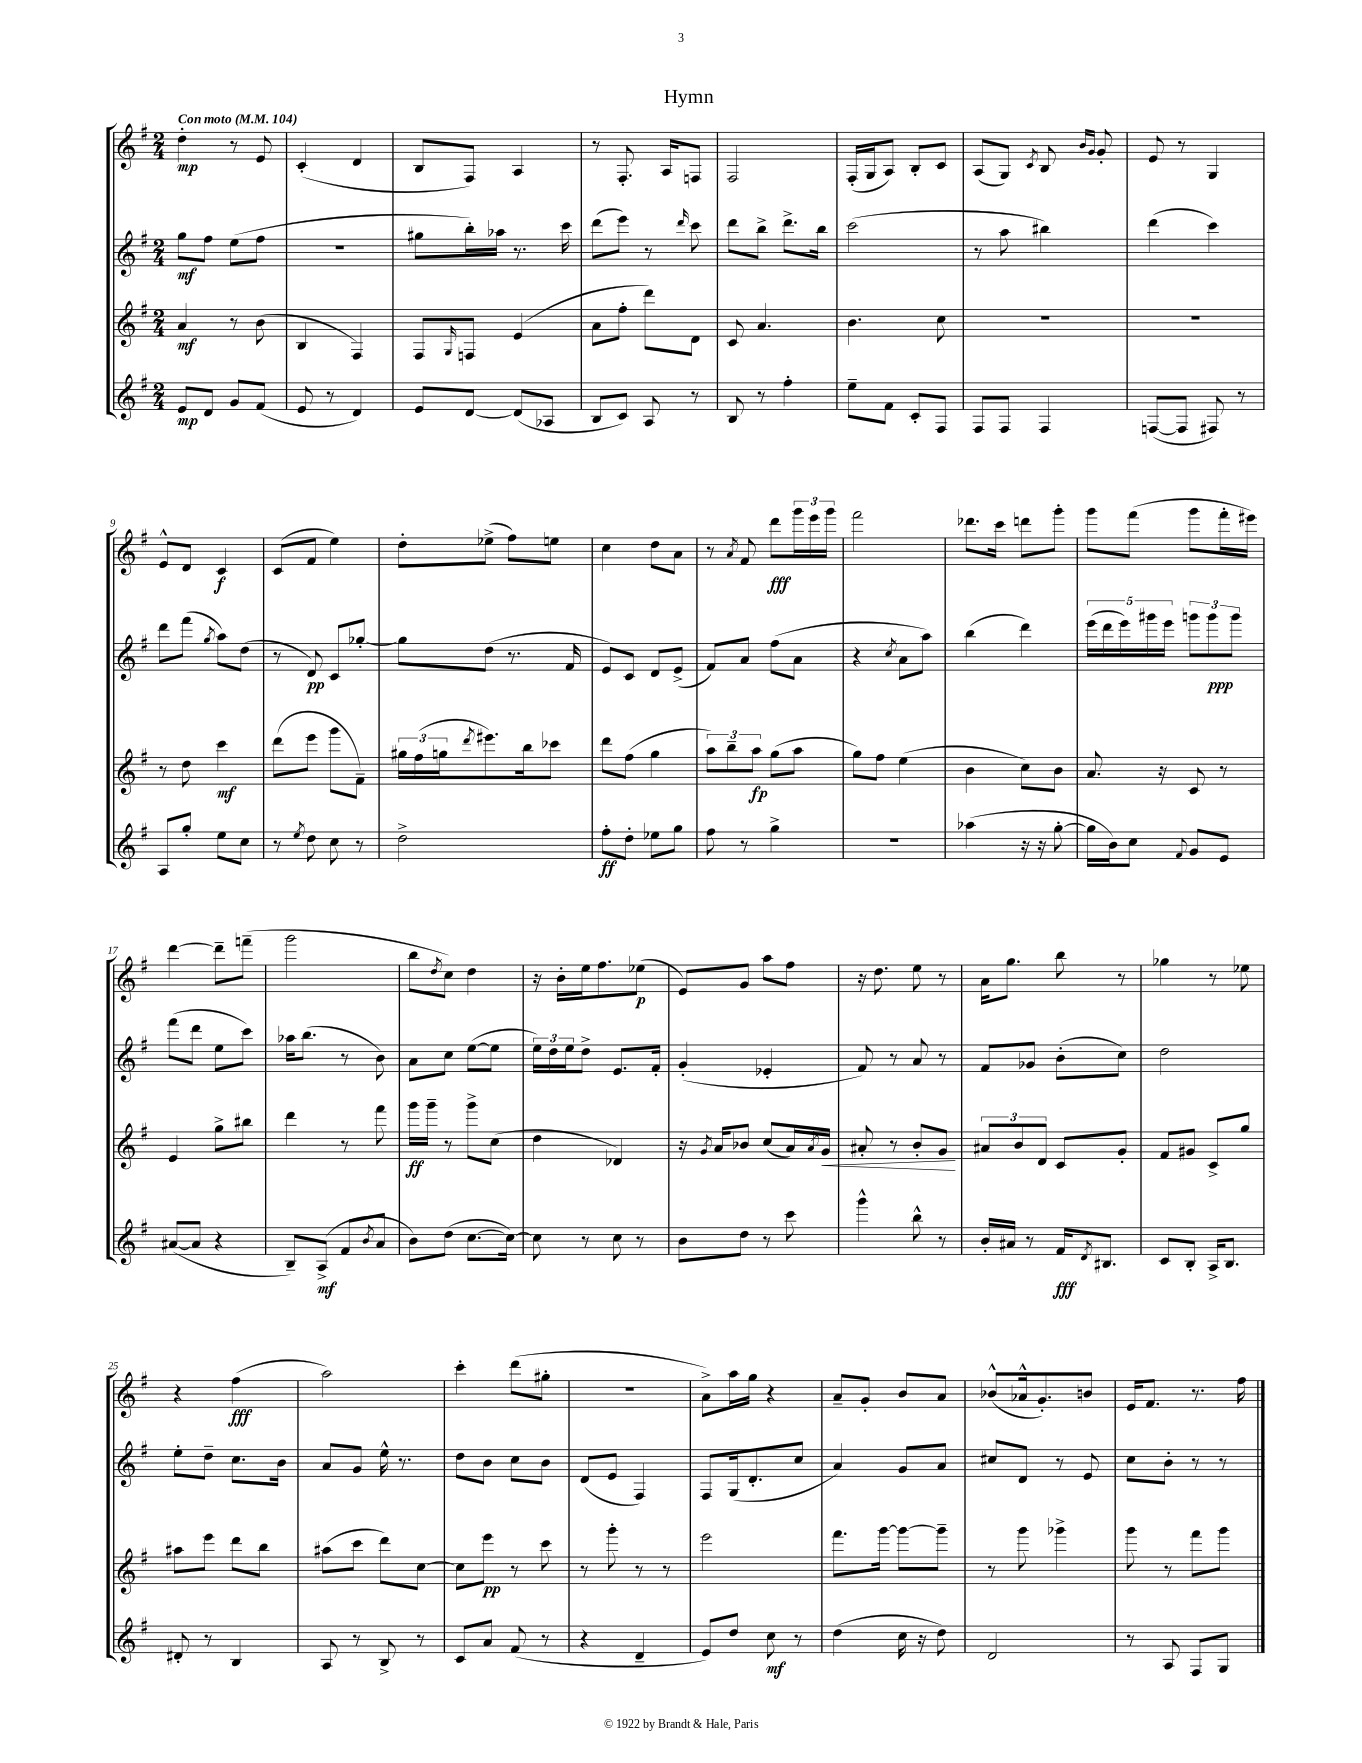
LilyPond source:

\header { title = "Hymn" }
<<
\new StaffGroup <<
\new Staff = "s0" {
    \clef treble \key g \major \numericTimeSignature \time 2/4 \tempo "Con moto" 4 = 104
    d''4-.\mp r8 e'8 |
    c'4-.( d'4 |
    b8 fis8) a4 |
    r8 fis8.-. a16 f8 |
    fis2 |
    fis16-.( g16 a8) b8-. c'8 |
    a8( g8) \acciaccatura { c'8 } b8 \grace { b'16 g'16 } g'8-. |
    e'8 r8 g4 |
    e'8-^ d'8 c'4\f |
    c'8( fis'8 e''4) |
    d''8-. ees''8->( fis''8) e''8 |
    c''4 d''8 a'8 |
    r8 \acciaccatura { a'8 } fis'8 d'''8\fff \tuplet 3/2 { g'''16 e'''16 g'''16 } |
    fis'''2 |
    des'''8. c'''16 d'''8 g'''8-. |
    g'''8 fis'''8( g'''8 fis'''16-. eis'''16) |
    d'''4~ d'''8-- f'''8--( |
    g'''2 |
    b''8 \acciaccatura { d''8 } c''8) d''4 |
    r16 b'16-. e''16 fis''8. ees''8\p( |
    e'8) g'8 a''8 fis''8 |
    r16 d''8. e''8 r8 |
    a'16 g''8. b''8 r8 |
    ges''4 r8 ees''8 |
    r4 fis''4\fff( |
    a''2) |
    c'''4-. d'''8( gis''8-. |
    R2 |
    a'8->) a''16 g''16 r4 |
    a'8-- g'8-. b'8 a'8 |
    bes'8-^( aes'16-^ g'8.-.) b'8 |
    e'16 fis'8. r8. fis''16 \bar "|." |
}
\new Staff = "s1" {
    \clef treble \key g \major \numericTimeSignature \time 2/4
    g''8\mf fis''8 e''8( fis''8 |
    r2 |
    gis''8 b''16-.) aes''16 r8. c'''16 |
    d'''8( e'''8) r8 \grace { d'''16 } c'''8 |
    d'''8 b''8-> d'''8.-> b''16 |
    c'''2( |
    r8 a''8 bis''4) |
    d'''4( c'''4) |
    d'''8 fis'''8( \acciaccatura { g''8 } a''8) d''8( |
    r8 d'8\pp) c'8 ges''8~-. |
    ges''8 d''8( r8. fis'16 |
    e'8) c'8 d'8 e'8->( |
    fis'8) a'8 fis''8( a'8 |
    r4 \acciaccatura { c''8 } a'8 a''8) |
    b''4( d'''4) |
    \tuplet 5/4 { e'''16( d'''16 e'''16) gis'''16 e'''16 } \tuplet 3/2 { g'''8 g'''8\ppp g'''8 } |
    fis'''8( d'''8 e''8 c'''8) |
    aes''16 b''8.( r8 b'8) |
    a'8 c''8 e''8~( e''8 |
    \tuplet 3/2 { e''16) d''16 e''16 } d''8-> e'8. fis'16-. |
    g'4-.( ees'4-. |
    fis'8) r8 a'8 r8 |
    fis'8 ges'8 b'8-.( c''8) |
    d''2 |
    e''8-. d''8-- c''8. b'16 |
    a'8 g'8 e''16-^ r8. |
    d''8 b'8 c''8 b'8 |
    d'8( e'8 fis4) |
    fis8 g16( d'8.-. c''8 |
    a'4) g'8 a'8 |
    cis''8 d'8 r8 e'8 |
    c''8 b'8-. r8 r8 \bar "|." |
}
\new Staff = "s2" {
    \clef treble \key g \major \numericTimeSignature \time 2/4
    a'4\mf r8 b'8( |
    b4 fis4) |
    fis8 \grace { g16 } f8 e'4( |
    a'8 fis''8-. d'''8) d'8 |
    c'8 a'4. |
    b'4. c''8 |
    r2 |
    R2 |
    r8 d''8 c'''4\mf |
    d'''8( e'''8 g'''8 fis'8--) |
    \tuplet 3/2 { gis''16 fis''16( g''16 } \acciaccatura { d'''8 } eis'''8.) b''16 ces'''8 |
    d'''8 fis''8( g''4 |
    \tuplet 3/2 { a''8) b''8-- a''8\fp } g''8( a''8 |
    g''8) fis''8 e''4( |
    b'4 c''8) b'8 |
    a'8. r16 c'8 r8 |
    e'4 g''8-> bis''8 |
    d'''4 r8 fis'''8 |
    g'''16\ff g'''16-- r8 g'''8-> c''8( |
    d''4 des'4) |
    r16 \acciaccatura { g'8 } a'16 bes'8 c''8( a'16) \acciaccatura { a'8 } g'16\< |
    ais'8-. r8 b'8-. g'8\! |
    \tuplet 3/2 { ais'8 b'8 d'8 } c'8 g'8-. |
    fis'8 gis'8 c'8-> g''8 |
    ais''8 e'''8 d'''8 b''8 |
    ais''8( c'''8 d'''8) c''8~ |
    c''8 e'''8\pp r8 c'''8 |
    r8 g'''8-. r8 r8 |
    e'''2 |
    fis'''8. g'''16~ g'''8~ g'''8-- |
    r8 g'''8 ges'''4-> |
    g'''8 r8 fis'''8 g'''8 \bar "|." |
}
\new Staff = "s3" {
    \clef treble \key g \major \numericTimeSignature \time 2/4
    e'8\mp d'8 g'8 fis'8( |
    e'8 r8 d'4) |
    e'8 d'8~ d'8( aes8 |
    b8 c'8) a8 r8 |
    b8 r8 fis''4-. |
    e''8-- fis'8 c'8-. fis8 |
    fis8 fis8 fis4 |
    f8~( f8 fis8) r8 |
    a8 g''8-. e''8 c''8 |
    r8 \acciaccatura { e''8 } d''8 c''8 r8 |
    d''2-> |
    fis''8-.\ff d''8-. ees''8 g''8 |
    fis''8 r8 g''4-> |
    r2 |
    aes''4( r16 r16 g''8~-. |
    g''16 b'16) c''8 \appoggiatura { fis'8 } g'8 e'8 |
    ais'8~( ais'8 r4 |
    b8--) a8->\mf( fis'8 \acciaccatura { b'8 } a'8 |
    b'8) d''8( c''8.~ c''16~) |
    c''8 r8 c''8 r8 |
    b'8 d''8 r8 c'''8 |
    g'''4-^ b''8-^ r8 |
    b'16-. ais'16 r8 fis'16\fff \acciaccatura { d'8 } bis8. |
    c'8 b8-. a16-> b8. |
    dis'8-. r8 b4 |
    a8 r8 b8-> r8 |
    c'8 a'8 fis'8( r8 |
    r4 d'4-- |
    e'8) d''8 c''8\mf r8 |
    d''4( c''16 r16 d''8) |
    d'2 |
    r8 a8 fis8 g8 \bar "|." |
}
>>
>>
